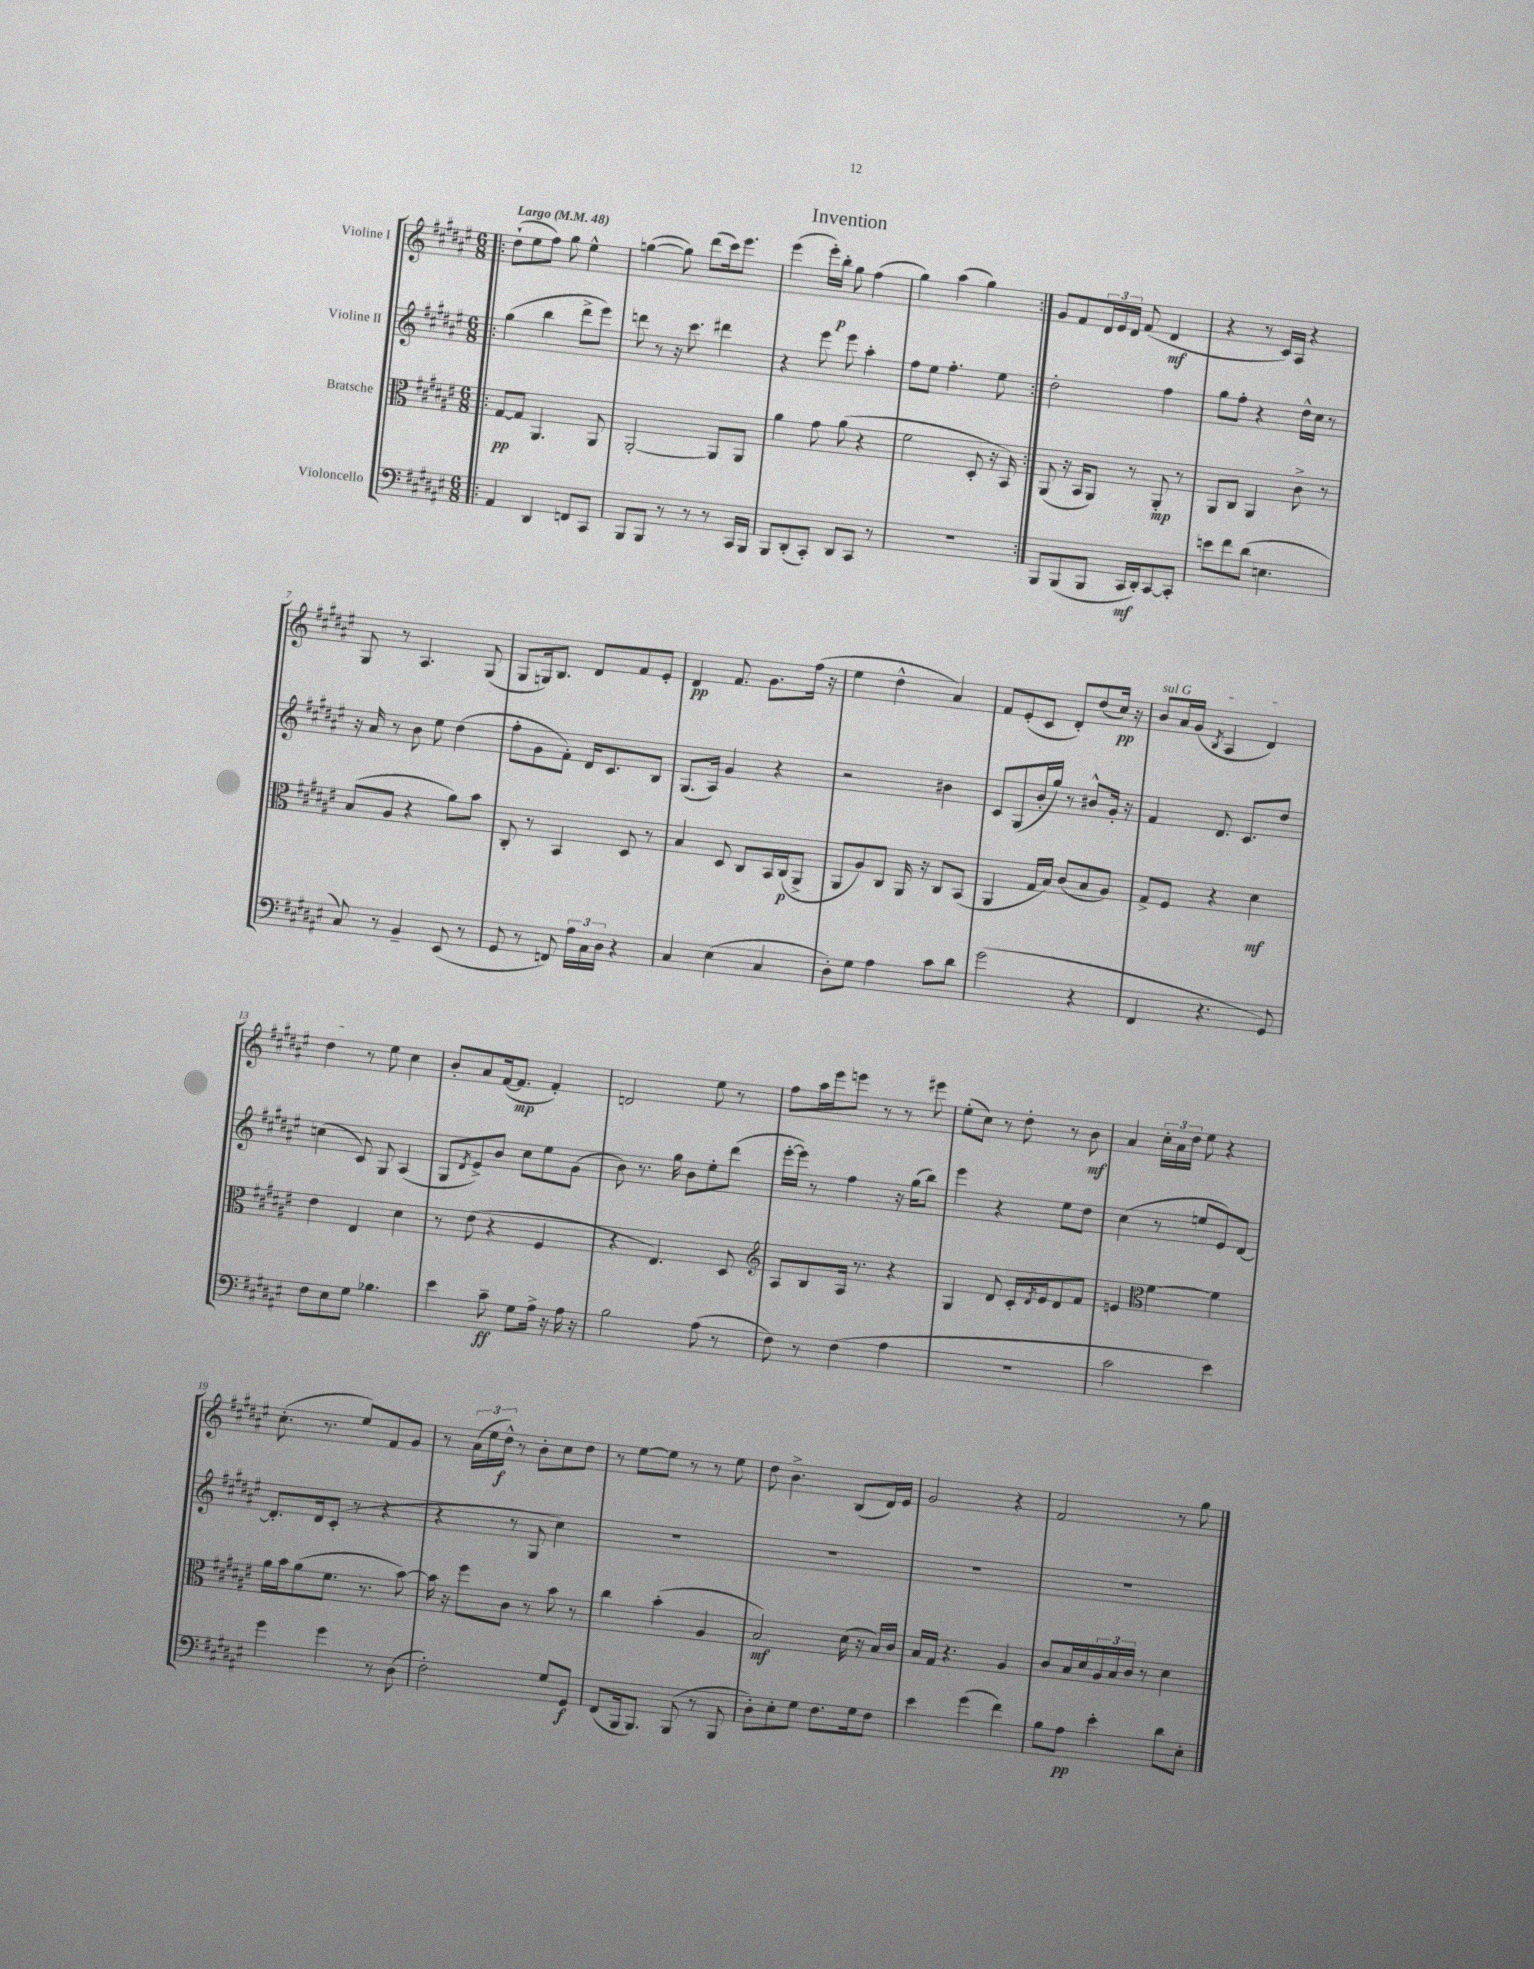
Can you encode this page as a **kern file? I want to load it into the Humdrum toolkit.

**kern	**kern	**kern	**kern
*staff4	*staff3	*staff2	*staff1
*clefF4	*clefC3	*clefG2	*clefG2
*k[f#c#g#d#a#e#]	*k[f#c#g#d#a#e#]	*k[f#c#g#d#a#e#]	*k[f#c#g#d#a#e#]
*M6/8	*M6/8	*M6/8	*M6/8
*MM48	*MM48	*MM48	*MM48
=!|:	=!|:	=!|:	=!|:
4AA#	[8G#	(4gg#	(8dd#`
.	8G#]	.	8ee#
4DD#	4.AA#	4bb	8ff#)
.	.	.	8gg#
8FF	.	8ddd#^	4ee#^^
8CC#	8AA#	8eee#)	.
=	=	=	=
8BBB	[2AA#'	8ddd	([4gg
8BBB	.	8r	.
8r	.	16r	8gg])
.	.	8.ccc#	.
8r	.	.	(8ddd#
8r	8AA#]	4ddd#	16ccc#)
.	.	.	8.eee#
16CC#	8AA#	.	.
16BBB	.	.	.
=	=	=	=
8BBB	4a#	4r	(4eee#
(8DD#'	.	.	.
8CC#')	8g#	8eee#	16eee#')
.	.	.	16bb'
8DD#	(8a#	8eee#	8gg#
8CC#	4r	4aa#'	(4ff#
8r	.	.	.
=	=	=	=
2.r	2f#	8ff#	4gg#)
.	.	8ee#	.
.	.	4.ff#'	(4aa#
.	8D#'	.	4gg#)
.	16r	8ee#	.
.	16BB)	.	.
=:|!	=:|!	=:|!	=:|!
8BBB	(8AA#	2dd#'	8g#
(8BBB	16r	.	8f#
.	16BB	.	.
8BBB	8AA#)	.	24d#
.	.	.	24e#
.	.	.	24d#
16CC#	8r	.	(8f#
16DD#')	.	.	.
[8CC#	8AA#'	4ff#	4d#
8CC#']	8r	.	.
=	=	=	=
8e	8AA#	8gg#	4r
8f#	8C#	8ff#'	.
(8d#	4AA#	4r	8r
4.E	.	.	16c#)
.	.	.	16A#
.	8c#^	16dd#^^	4r
.	.	16cc#	.
.	8r	8r	.
=	=	=	=
8C#)	(8B	16r	8G#
.	.	16a#	.
8r	8A#	8r	8r
4BB~	4r	8b	4.A#
.	.	8ee#	.
(8EE#	8a#)	(4dd#	.
8r	8b	.	(8G#
=	=	=	=
8GG#	8C#'	8ff#'	8G#
8r	8r	8g#	16G)
.	.	.	8.B
8FF)	4BB	8f#')	.
24A#	.	16d#	8d#
24C#	.	.	.
.	.	8.c#	.
24D#	.	.	.
4r	8D#	.	8f#
.	8r	8B	8e#'
=	=	=	=
4C#	4B	(8.G#	4d#
.	.	16A#)	.
(4E#	8D#	4g#	8.f#
.	8C#	.	.
.	.	.	8.g#
4C#	16BB	4r	.
.	(16C#	.	.
.	8AA#^	.	(16ff#
.	.	.	16r
=	=	=	=
8D#')	8AA#	2r	4ee#
8G#	8A#)	.	.
4A#	8C#	.	4dd#^^
.	16AA#	.	.
.	16r	.	.
8c#	8C#	4b#	4a#)
8d#	(8BB	.	.
=	=	=	=
(2g#	4AA#	8c#	8f#
.	.	(8G#	(8e#'
.	16G#	16b'	8c#
.	16B)	16gg#)	.
.	(8c#	8r	8d#')
4r	8B	8b#^^	(8dd#
.	8A#)	16g#'	16cc#)
.	.	16r	16r
=	=	=	=
4FF#	8G#^	4f#	8b
.	8F#	.	16a#
.	.	.	(16g#
.	.	.	8qB
4.r	4r	8.d#	4A#
.	.	8.c#	.
.	4d#	.	4d#)
8GG#)	.	8dd#	.
=	=	=	=
8F#	4e#	(4cc	4dd#
8E#	.	.	.
8G#	4E#	8c#)	8r
4.B-	.	8G#	8ee#
.	4d#	(4A#	4cc#
=	=	=	=
4e#	8r	8G#	8b'
.	.	8qd#	.
.	(8e#	8e#^)	8a#
8c#~	4r	8b	([16f#
.	.	.	8.f#]
8G#	.	8cc#	.
16A#^	4F#	8ee#	4f#')
16r	.	.	.
16A#	.	(8g#	.
16r	.	.	.
=	=	=	=
2B	4r	8b)	2d
.	.	8.r	.
.	4.E#)	.	.
.	.	16gg#	.
.	.	8b	.
(8A#	.	8ee#'	8ee#
8r	8D#	(8ddd#	8r
=	=	=	=
*	*clefG2	*	*
8F#)	8A#	[16eee#'	8ff#
.	.	16eee#])	.
8r	8B	8r	16aa#
.	.	.	16eee#
(4F#	16A#	4ff#	8eee
.	8.r	.	.
.	.	.	8r
4A#	4r	16r	8r
.	.	(16gg#	.
.	.	8bb)	8eee#
=	=	=	=
2.r	4G#	4eee#	(8ee#'
.	.	.	8cc#)
.	8d#	4r	8r
.	16c#'	.	8dd#'
.	8qd#	.	.
.	16e#	.	.
.	8d#	8ee#	8r
.	8f#	8dd#	8b
=	=	=	=
2c#	4e	(4cc#	4a#
*	*clefC3	*	*
.	[4f#	8r	24cc#'
.	.	.	24a#
.	.	.	24dd#
.	.	8ee	8ee#
4e#)	4f#]	8e#)	4r
.	.	[8d#	.
=	=	=	=
4g#	16a#	8.d#']	(8.cc#'
.	16b	.	.
.	(8a#	.	.
.	.	16d#	8.r
4g#	8.f#	(8c#'	.
.	.	8r	8ee#)
.	8.r	.	.
8r	.	4r	8f#
(8D#	[8b)	.	8g#
=	=	=	=
2F#')	16b]	4r	8r
.	16r	.	.
.	8ff#	.	(24a#
.	.	.	24ee#
.	.	.	24dd#^^)
.	8c#	8r	8r
.	8r	8G#	8b'
8G#	8b	4cc#)	8cc#
8GG#	8r	.	8dd#
=	=	=	=
(8FF#	4cc#	2.r	8r
16BBB	.	.	[8ee#
8.BBB)	.	.	.
.	(4b'	.	8ee#]
(8BBB	.	.	8r
8r	4A#	.	8r
8BBB	.	.	8ee#
=	=	=	=
8D#')	2B)	2.r	8dd#
8E#'	.	.	4.b^
8G#	.	.	.
8.F#	.	.	.
.	(16d#	.	(8B
16G#	16r	.	.
8F#	16B)	.	16d#)
.	16c#	.	16e#
=	=	=	=
4e#	16B	2.r	2g#
.	16G#	.	.
.	4.r	.	.
(4g#	.	.	.
4f#)	4A#	.	4r
=	=	=	=
8B	8c#	2.r	2f#
8A#	16B	.	.
.	16d#	.	.
4e#'	24A#	.	.
.	24B	.	.
.	24c#	.	.
.	8r	.	.
8d#	4d#	.	8r
8E#'	.	.	8gg#
==	==	==	==
*-	*-	*-	*-
